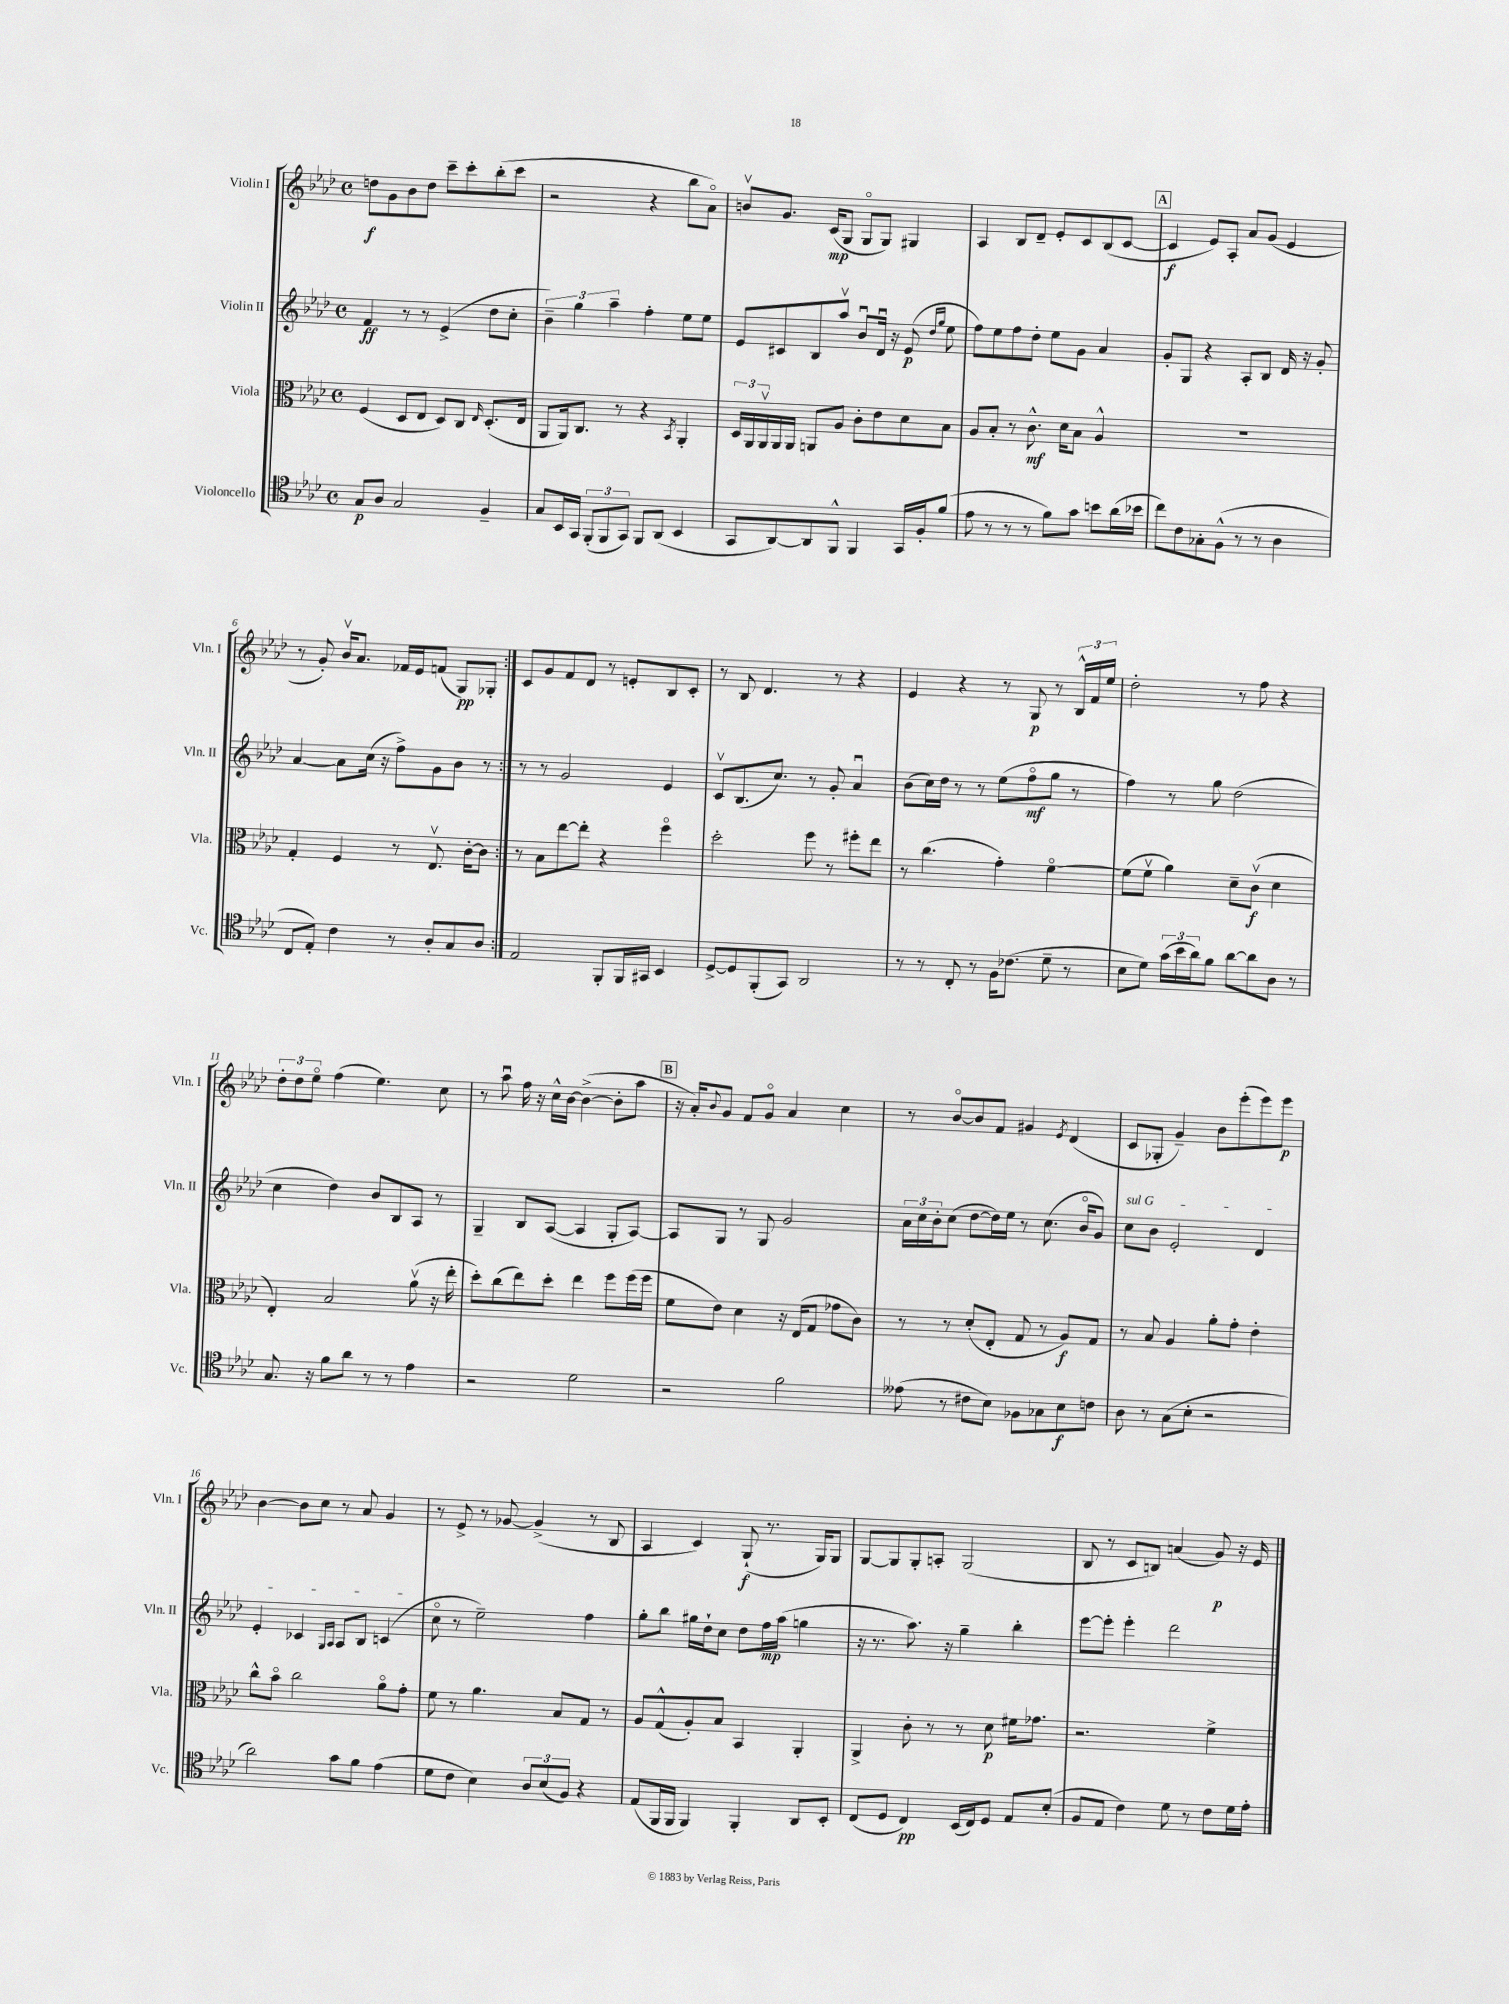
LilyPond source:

<<
\new StaffGroup <<
\new Staff = "s0" \with { instrumentName = "Violin I" shortInstrumentName = "Vln. I" } {
    \clef treble \key aes \major \defaultTimeSignature \time 4/4
    \repeat volta 2 { d''8\f g'8 bes'8 d''8 c'''8-- c'''8-. bes''8-.( c'''8 |
    r2 r4 bes''8 aes'8\flageolet) |
    b'8\upbow g'8. c'16\mp( g8 g8\flageolet g8) gis4 |
    aes4 bes8 des'8-- ees'8-. c'8 bes8( c'8~ |
    \mark \markup { \box "A" } c'4\f ees'8) aes8-. aes'8 g'8( ees'4 |
    r8 g'8-.) bes'16\upbow aes'8. fes'16 ees'16 f'8( g8\pp) ges8-. | }
    c'8 g'8 f'8 des'8 r8 e'8-. bes8 c'8-. |
    r8 bes8 des'4. r8 r4 |
    ees'4 r4 r8 g8\p r8 \tuplet 3/2 { bes16-^ f'16 ees''16 } |
    des''2-. r8 f''8 r4 |
    \tuplet 3/2 { des''8-. des''8 ees''8\flageolet } f''4( ees''4.) c''8 |
    r8 aes''8\downbow f''16 r16 c''16-^ bes'16~ bes'4~->( bes'8-. aes''8 |
    \mark \markup { \box "B" } r16 aes'16-.) \appoggiatura { bes'8 } g'8 f'8 g'8\flageolet aes'4 c''4 |
    r8 bes'8~\flageolet bes'8 f'8 gis'4 \acciaccatura { ees'8 } des'4( |
    c'8 ges8-. g'4--) bes'8 ees'''8-.( ees'''8) ees'''8\p |
    bes'4~ bes'8 c''8 r8 aes'8 g'4 |
    r8 ees'8-> r8 ges'8~ ges'4->( r8 bes8 |
    aes4 c'4) g8-!\f( r8. g16) g8 |
    g8~ g8 g8-. a8-. g2( |
    bes8 r8 c'8 b8) a'4( g'8\p) r16 ees'16 \bar "|." |
}
\new Staff = "s1" \with { instrumentName = "Violin II" shortInstrumentName = "Vln. II" } {
    \clef treble \key aes \major \defaultTimeSignature \time 4/4
    \repeat volta 2 { f'4\ff r8 r8 ees'4->( des''8 c''8-. |
    \tuplet 3/2 { bes'4--) g''4 aes''4-- } f''4-. ees''8 ees''8 |
    ees'8 cis'8 bes8 aes''8\upbow bes'8\downbow des'16\downbow r16 ees'8\p( \grace { des''16 g''16 } ees''8 |
    f''8) ees''8 f''8 des''8-. ees''8 g'8 aes'4 |
    \mark \markup { \box "A" } g'8-. g8 r4 aes8-. bes8 des'16 r16 g'8-. |
    aes'4~ aes'8 c''16( r16 f''8->) g'8 bes'8 r8 | }
    r8 r8 g'2 ees'4 |
    c'8\upbow bes8.( c''8.) r8 g'8-. aes'4\downbow |
    bes'8( c''16) des''16 r8 r8 ees''8( f''8\flageolet\mf g''8 r8 |
    f''4) r8 g''8 des''2( |
    c''4 des''4) bes'8 bes8 aes8 r8 |
    g4-- bes8 aes8~( aes4 g8-. aes8~) |
    \mark \markup { \box "B" } aes8 g8 r8 g8 g'2 |
    \tuplet 3/2 { aes'16 c''16 bes'16-. } c''8( des''8~ des''16) ees''16 r8 c''8.( bes'16\flageolet g'8) |
    \once \override TextSpanner.bound-details.left.text = \markup { \italic "sul G" } c''8\startTextSpan bes'8 ees'2-. des'4 |
    ees'4-. ces'4 \grace { g16 aes16 } aes8 bes8 c'4\stopTextSpan( |
    c''8\flageolet r8 ees''2--) f''4 |
    g''8-. bes''8 gis''16 des''16-! c''8 des''8 f''16\mp aes''16( g''4 |
    r16 r8. aes''8.) r16 g''4-- bes''4-. |
    ees'''8~ ees'''8-. ees'''4-. des'''2 \bar "|." |
}
\new Staff = "s2" \with { instrumentName = "Viola" shortInstrumentName = "Vla." } {
    \clef alto \key aes \major \defaultTimeSignature \time 4/4
    \repeat volta 2 { f4( des8 ees8 des8) c8 \grace { ees16 } des8.-.( ees16 |
    aes,8 aes,16) c8. r8 r4 \acciaccatura { bes,8 } aes,4-. |
    \tuplet 3/2 { des16 aes,16 aes,16\upbow } aes,16 aes,16 a,8 aes8 c'8-. ees'8 des'8 bes8 |
    aes8 bes8-. r8 c'8.-^\mf des'16 bes8 aes4-^ |
    \mark \markup { \box "A" } R1 |
    g4-. f4 r8 ees8.\upbow c'16~-. c'8 | }
    r8 bes8 ees''8~ ees''8-. r4 f''4\flageolet |
    des''2-. f''8 r8 fis''8-. ees''8 |
    r8 c''4.( g'4-.) f'4~\flageolet |
    f'8( f'8\upbow aes'4) des'8-- c'8\upbow\f( des'4 |
    ees4-.) bes2 aes'8\upbow( r16 ees''16-. |
    des''8-.) c''8( ees''8) des''8-. ees''4 f''8 f''16( f''16 |
    \mark \markup { \box "B" } f'8 ees'8) des'4 r16 ees16( g8 ges'8 c'8) |
    r8 r8 des'8-.( ees8-. g8 r8 aes8\f) g8 |
    r8 bes8 aes4 aes'8-. g'8-. ees'4-. |
    c''8-^ bes'8\flageolet c''2 aes'8\flageolet g'8-. |
    f'8 r8 aes'4. bes8 g8 r8 |
    aes8 g8-^( aes8-.) bes8 bes,4 aes,4-. |
    aes,4-> c'8-. r8 r8 des'8\p fis'16 ges'8. |
    r2. f'4-> \bar "|." |
}
\new Staff = "s3" \with { instrumentName = "Violoncello" shortInstrumentName = "Vc." } {
    \clef tenor \key aes \major \defaultTimeSignature \time 4/4
    \repeat volta 2 { g8\p aes8 g2 f4-- |
    g8 bes,16 g,16 \tuplet 3/2 { f,8-.( f,8 g,8) } f,8 aes,8( bes,4 |
    g,8 aes,8~) aes,8 f,8-^ f,4 g,16 f16-. f'8( |
    ees'8 r8 r8 r8 f'8) g'8 b'8 aes'16( bes'16 |
    \mark \markup { \box "A" } c''8) c'8 ges8-. f8-^( r8 r8 aes4 |
    c8 ees8-.) c'4 r8 aes8-. g8 aes8 | }
    ees2 f,8-. f,16 gis,16 bes,4 |
    des8~-> des8 f,8-.( g,8) aes,2 |
    r8 r8 c8-. r8 f16 ces'8.( des'8-- r8 |
    bes8 des'8) \tuplet 3/2 { g'16( bes'16 aes'16) } f'8 aes'8~ aes'8 aes8 r8 |
    g8. r16 f'8 aes'8 r8 r8 ees'4 |
    r2 des'2 |
    \mark \markup { \box "B" } r2 f'2 |
    eeses'8( r8 cis'8 bes8) fes8 ges8 bes8\f c'8 |
    aes8 r8 g8( bes8-. r2 |
    aes'2) g'8 f'8 ees'4( |
    des'8 c'8 bes4) \tuplet 3/2 { aes8 bes8( f8) } r4 |
    ees8( f,16 f,16 f,4) f,4-. aes,8 bes,8-. |
    c8( des8 c4\pp) bes,16( c16) des8 ees8 bes8-.( |
    f8 ees8 c'4) des'8 r8 c'8 des'16 ees'16-. \bar "|." |
}
>>
>>
